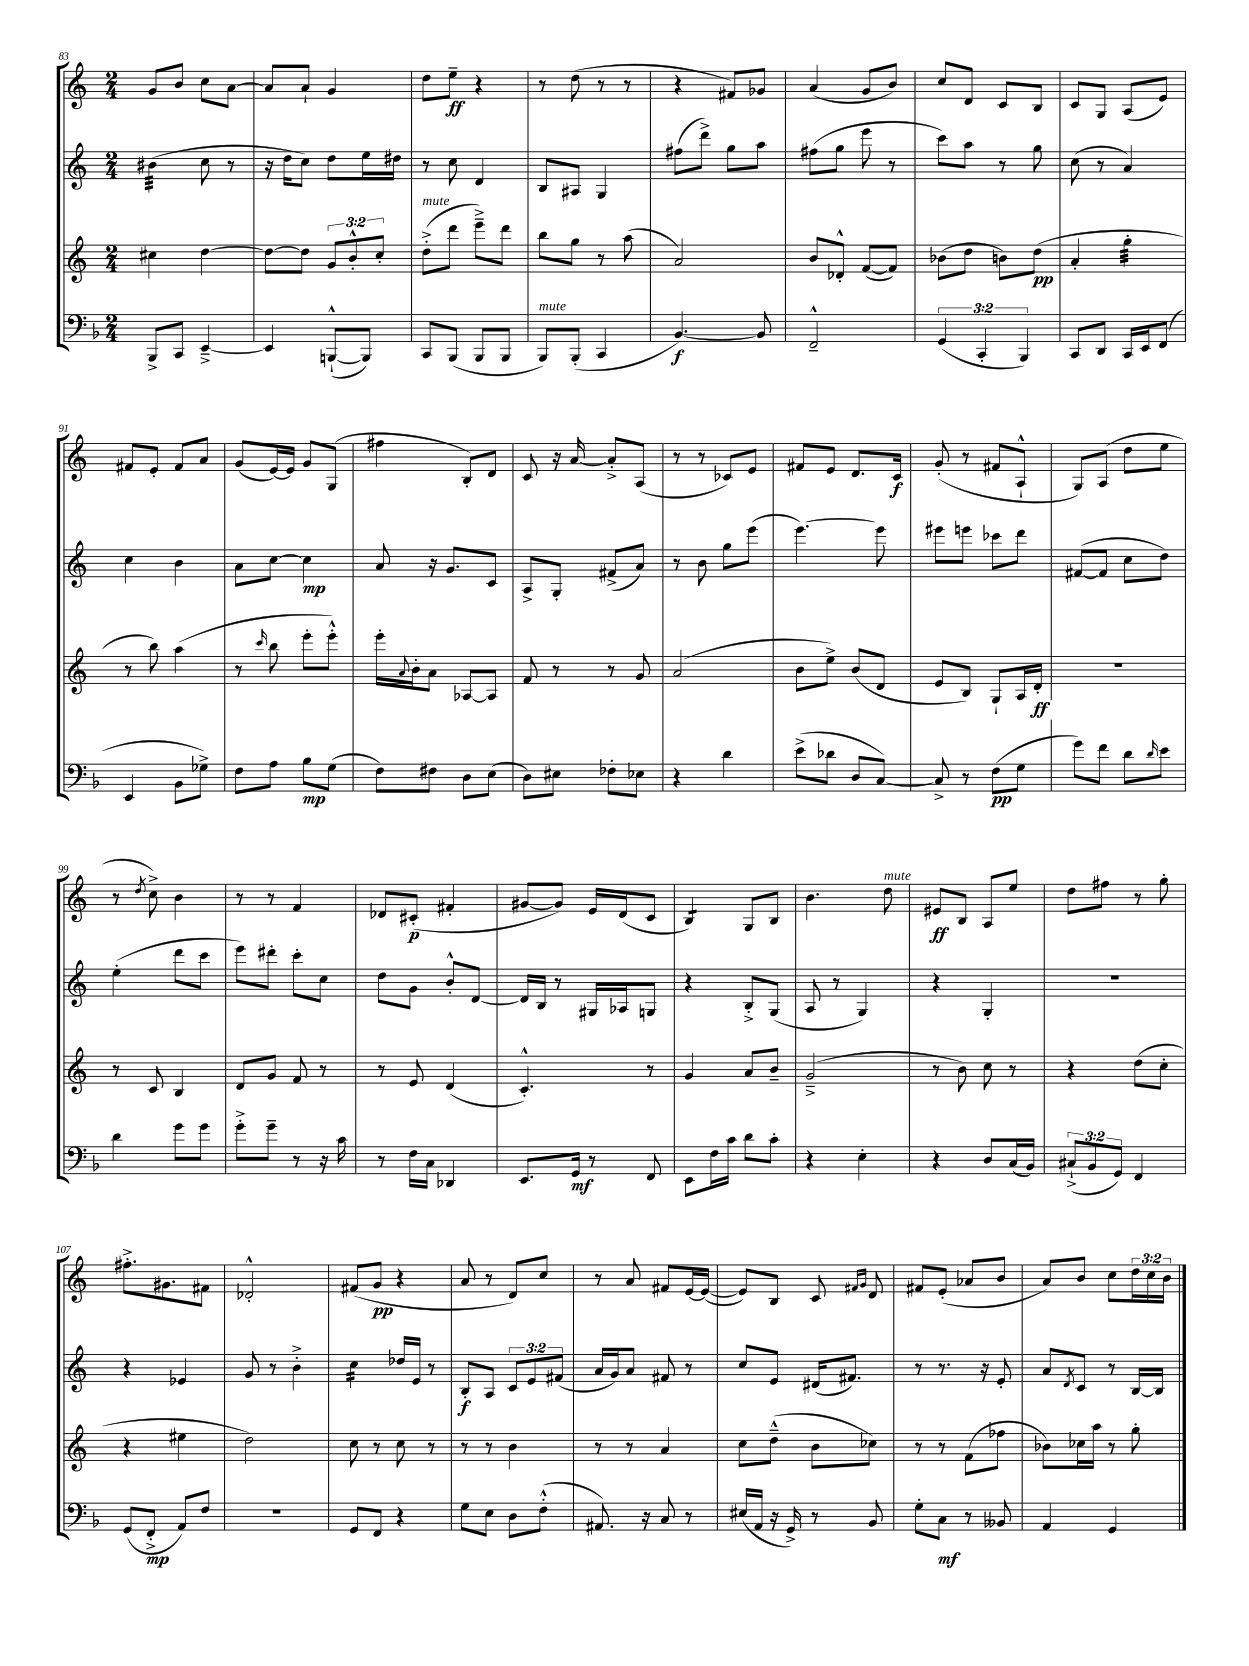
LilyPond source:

<<
\new StaffGroup <<
\new Staff = "s0" {
    \clef treble \key c \major \numericTimeSignature \time 2/4 \override Staff.TupletNumber.text = #tuplet-number::calc-fraction-text
    g'8 b'8 c''8 a'8~ |
    a'8 a'8-! g'4 |
    d''8 e''8--\ff r4 |
    r8 d''8( r8 r8 |
    r4 fis'8) ges'8 |
    a'4( g'8 b'8) |
    c''8 d'8 c'8 b8 |
    c'8 g8 a8( e'8) |
    fis'8 e'8-. fis'8 a'8 |
    g'8( e'16~) e'16 g'8 g8( |
    fis''4 b8-.) d'8 |
    c'8 r16 a'16~ a'8-.-> a8( |
    r8 r8 ces'8) e'8 |
    fis'8 e'8 d'8. c'16\f |
    g'8-.( r8 fis'8 a8-!-^ |
    g8) a8( d''8 e''8 |
    r8 \acciaccatura { d''8 } c''8->) b'4 |
    r8 r8 f'4 |
    des'8 cis'8-.\p( fis'4-. |
    gis'8~ gis'8) e'16 d'16( c'8 |
    b4:8) g8 b8 |
    b'4. d''8^\markup { \italic "mute" } |
    eis'8\ff b8 a8 e''8 |
    d''8 fis''8 r8 g''8-. |
    fis''8.-.-> gis'8. fis'8 |
    des'2-.-^ |
    fis'8( g'8\pp r4 |
    a'8 r8 d'8) c''8 |
    r8 a'8 fis'8 e'16~ e'16~( |
    e'8) b8 c'8 \grace { fis'16 g'16 } d'8 |
    fis'8 e'8-.( aes'8 b'8 |
    a'8) b'8 c''8 \tuplet 3/2 { d''16 c''16 b'16 } \bar "|." |
}
\new Staff = "s1" {
    \clef treble \key c \major \numericTimeSignature \time 2/4 \override Staff.TupletNumber.text = #tuplet-number::calc-fraction-text
    bis'4:32( c''8 r8 |
    r16 d''16 c''8) d''8 e''16 dis''16 |
    r8 c''8 d'4 |
    b8 ais8 g4 |
    fis''8( d'''8->) g''8 a''8 |
    fis''8( g''8 e'''8 r8 |
    c'''8) a''8 r8 g''8 |
    c''8( r8 a'4) |
    c''4 b'4 |
    a'8 c''8~ c''4\mp |
    a'8 r16 g'8. c'8 |
    a8-> g8-. fis'8->( a'8) |
    r8 b'8 g''8 e'''8( |
    e'''4.~) e'''8 |
    eis'''8 e'''8 ces'''8 d'''8 |
    fis'8~( fis'8 c''8 d''8) |
    e''4-.( d'''8 c'''8 |
    e'''8) dis'''8-. c'''8-. c''8 |
    d''8 g'8 b'8-.-^ d'8~ |
    d'16 b16 r8 gis16 aes16 g8 |
    r4 b8-.-> g8( |
    a8 r8 g4) |
    r4 g4-. |
    R2 |
    r4 ees'4 |
    g'8 r8 b'4-.-> |
    c''4:16 des''16 e'16 r8 |
    b8-.\f a8 \tuplet 3/2 { c'8 e'8 fis'8( } |
    a'16 g'16) a'8 fis'8 r8 |
    c''8 e'8 dis'16( fis'8.) |
    r8 r8. r16 e'8-. |
    a'8 \acciaccatura { d'8 } c'8 r8 b16~ b16 \bar "|." |
}
\new Staff = "s2" {
    \clef treble \key c \major \numericTimeSignature \time 2/4 \override Staff.TupletNumber.text = #tuplet-number::calc-fraction-text
    cis''4 d''4~ |
    d''8~ d''8 \tuplet 3/2 { g'8 b'8-.-^ c''8-. } |
    d''8-.->^\markup { \italic "mute" }( d'''8 e'''8--->) d'''8 |
    b''8 g''8 r8 a''8( |
    a'2) |
    b'8 des'8-.-^ f'8~( f'8) |
    bes'8( d''8 b'8) d''8\pp( |
    a'4-. g''4:32-. |
    r8 b''8) a''4( |
    r8 \grace { c'''16 } b''8 e'''8-. e'''8-.-^) |
    e'''16-. \appoggiatura { a'8 } b'16-. a'8 aes8~ aes8 |
    f'8 r8 r8 g'8 |
    a'2( |
    b'8 e''8->) b'8( d'8 |
    e'8 b8) g8-! a16 d'16-.\ff |
    r2 |
    r8 c'8 b4 |
    d'8 g'8 f'8 r8 |
    r8 e'8 d'4( |
    c'4.-.-^) r8 |
    g'4 a'8 b'8-- |
    g'2--->( |
    r8 b'8) c''8 r8 |
    r4 d''8( c''8-. |
    r4 eis''4 |
    d''2) |
    c''8 r8 c''8 r8 |
    r8 r8 b'4 |
    r8 r8 a'4 |
    c''8 d''8---^( b'8 ces''8) |
    r8 r8 f'8( fes''8 |
    bes'8) ces''16 a''16 r8 g''8-. \bar "|." |
}
\new Staff = "s3" {
    \clef bass \key f \major \numericTimeSignature \time 2/4 \override Staff.TupletNumber.text = #tuplet-number::calc-fraction-text
    bes,,8-> c,8 e,4~---> |
    e,4 b,,8~-!-^( b,,8) |
    c,8 bes,,8( bes,,8 bes,,8 |
    bes,,8^\markup { \italic "mute" }) bes,,8-.( c,4 |
    bes,4.~\f) bes,8 |
    f,2---^ |
    \tuplet 3/2 { g,4( c,4-. bes,,4) } |
    c,8 d,8 c,16 e,16 f,8( |
    e,4 bes,8 ges8->) |
    f8 a8 bes8\mp g8( |
    f8) fis8 d8 e8( |
    d8) eis8 fes8-. ees8 |
    r4 d'4 |
    e'8->( des'8 d8 c8~) |
    c8-> r8 f8\pp( g8 |
    g'8) f'8 d'8 \grace { d'16 } e'8 |
    d'4 g'8 g'8 |
    g'8-.-> g'8-- r8 r16 c'16 |
    r8 f16 c16 des,4 |
    e,8. g,16\mf r8 f,8 |
    e,8 f16 c'16 d'8 c'8-. |
    r4 e4-. |
    r4 d8 c16( bes,16) |
    \tuplet 3/2 { cis8-!->( bes,8 g,8) } f,4 |
    g,8( f,8-.->\mp a,8) f8 |
    R2 |
    g,8 f,8 r4 |
    g8 e8 d8 f8-.-^( |
    ais,8.) r16 c8 r8 |
    eis16( a,16 r16 g,16->) r8 bes,8 |
    g8-. c8\mf r8 beses,8 |
    a,4 g,4 \bar "|." |
}
>>
>>
\layout { \context { \Score currentBarNumber = #83 } }
